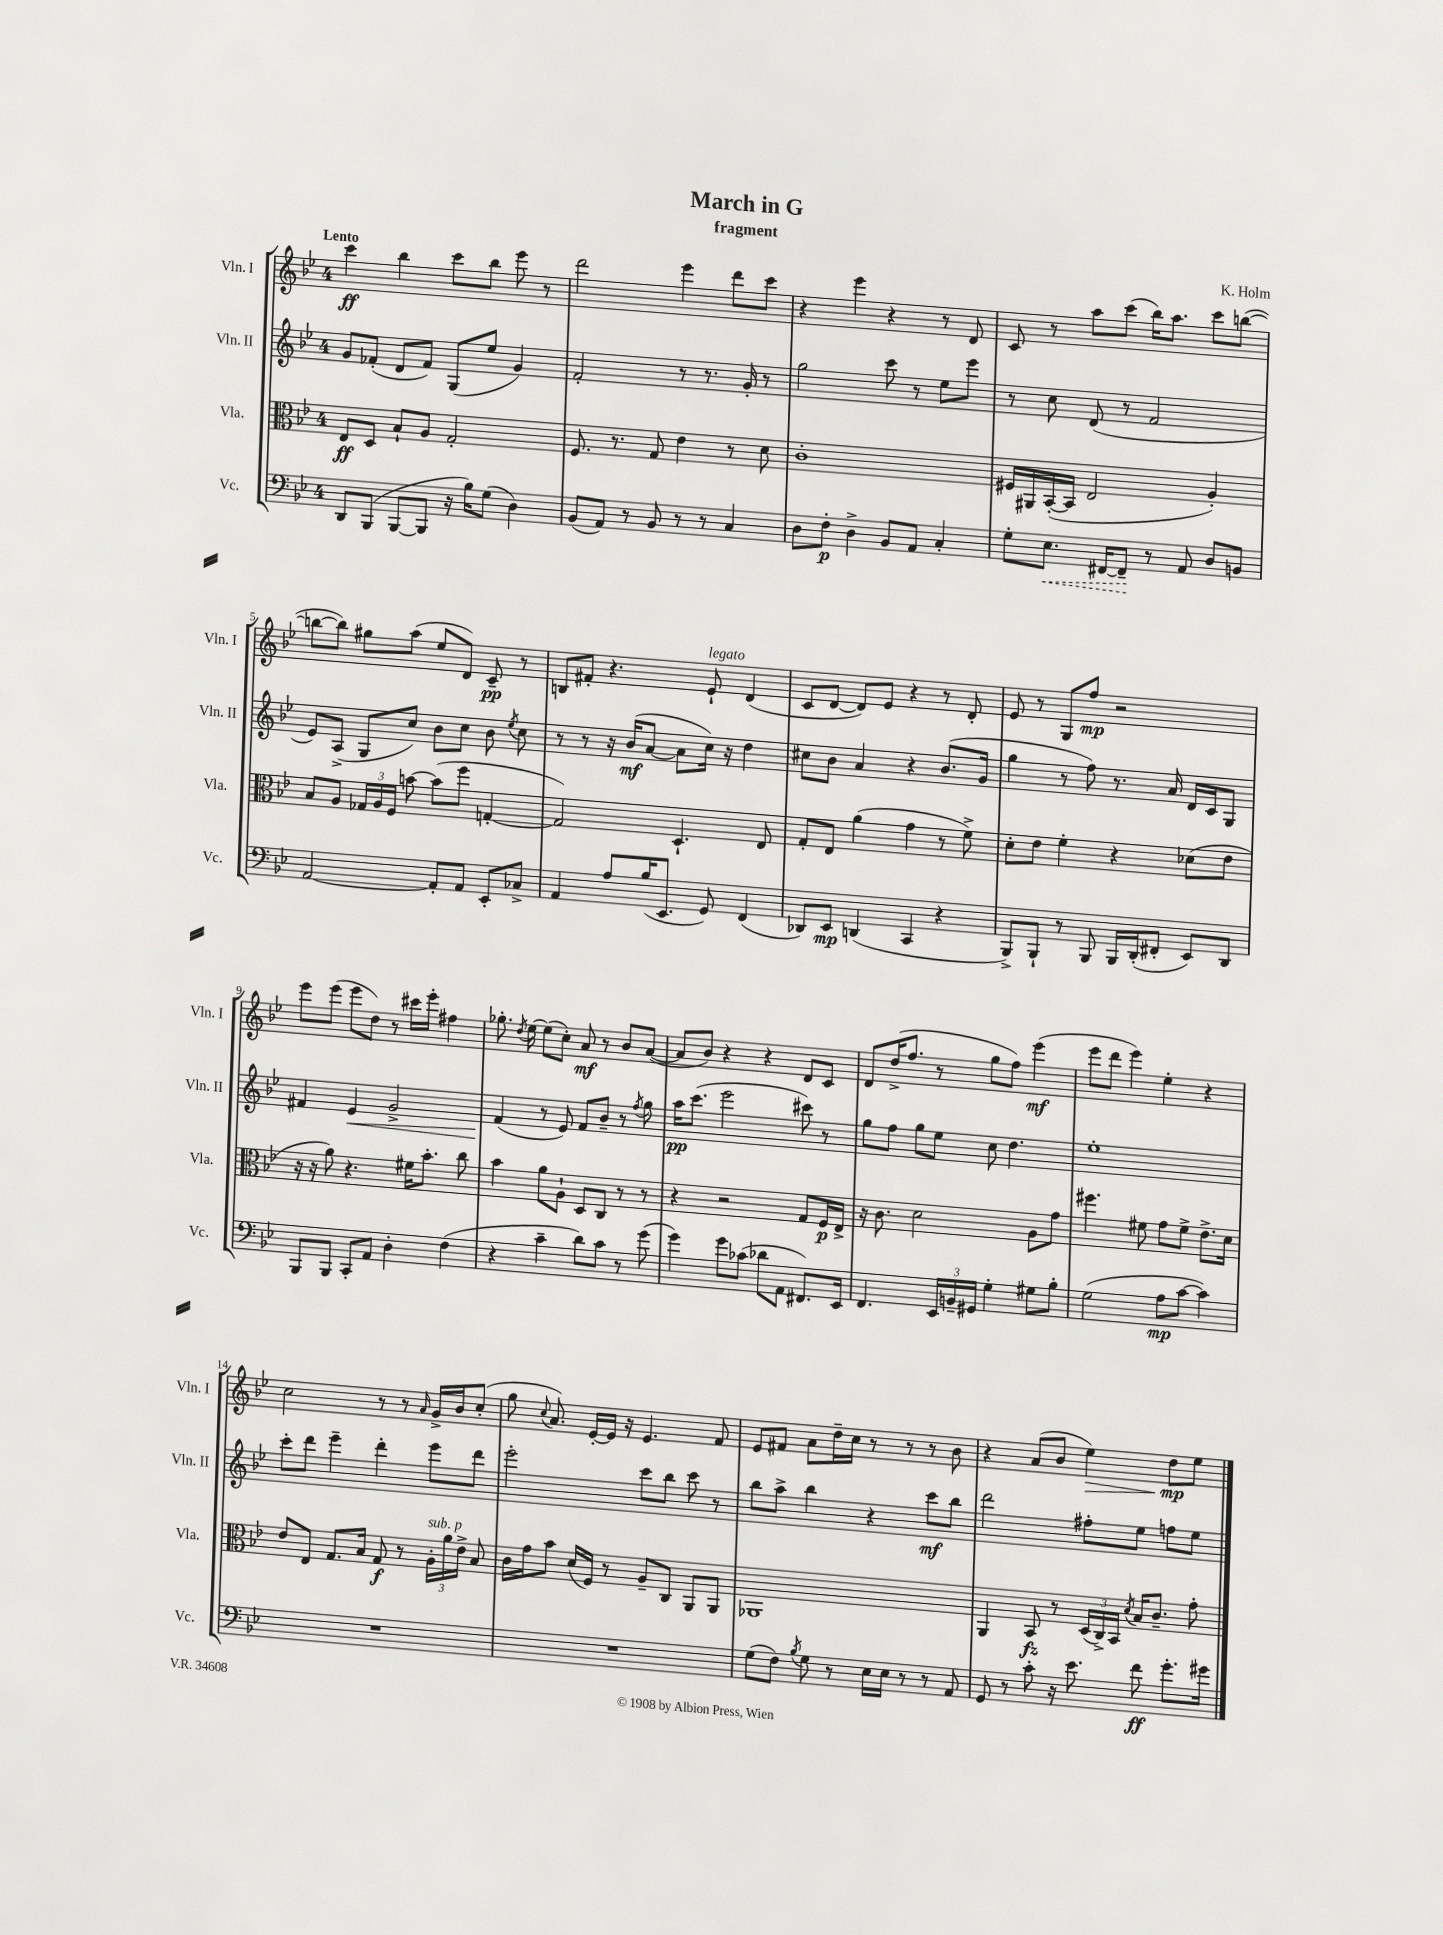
\header { title = "March in G" composer = "K. Holm" subtitle = "fragment" }
<<
\new StaffGroup <<
\new Staff = "s0" \with { instrumentName = "Vln. I" shortInstrumentName = "Vln. I" } {
    \clef treble \key bes \major \once \override Staff.TimeSignature.style = #'single-digit \time 4/4 \tempo "Lento"
    \autoBeamOff c'''4\ff bes''4 c'''8[ bes''8] ees'''8 r8 |
    d'''2 ees'''4 d'''8[ c'''8] |
    r4 ees'''4 r4 r8 d'8 |
    c'8 r8 a''8[ c'''8]( bes''16[) a''8.] c'''8[ b''8]~( |
    b''8[~ b''8]) gis''8[ a''8]( ees''8[ d'8]) c'8--\pp r8 |
    b8[ fis'8]-. r4. ees'8-!^\markup { \italic "legato" } d'4( |
    c'8[ d'8]~ d'8[) ees'8] r4 r8 d'8-. |
    ees'8 r8 g8[ f''8]\mp r2 |
    ees'''8[ ees'''8]( ees'''8[ d''8]) r8 cis'''16[ ees'''16]-. fis''4 |
    ges''8.-. \acciaccatura { d''8 } ees''16~ ees''8[( c''8]-.) a'8\mf r8 bes'8[ a'8]~( |
    a'8[ bes'8]) r4 r4 d'8[ c'8] |
    d'8[ d''16->( f''8.] r8 g''8[ f''8]) ees'''4\mf( |
    ees'''8[ d'''8] ees'''4) ees''4-. r4 |
    c''2 r8 r8 \grace { a'16 } g'16[-> bes'16 c''8]-.( |
    g''8 \appoggiatura { c''8 } a'8.) ees'16[~-. ees'16] r16 ees'4. f'8 |
    ees'8[ fis'8] a'8[ d''16-- c''16] r8 r8 r8 bes'8 |
    r4 a'8[( bes'8] ees''4\>) d''8[\mp\! ees''8] \bar "|." |
}
\new Staff = "s1" \with { instrumentName = "Vln. II" shortInstrumentName = "Vln. II" } {
    \clef treble \key bes \major \once \override Staff.TimeSignature.style = #'single-digit \time 4/4
    \autoBeamOff g'8[ fes'8]-.( d'8[ fes'8]) g8[( ees''8] g'4) |
    f'2-. r8 r8. g'16-. r8 |
    g''2 c'''8 r8 ees''8[ ees'''8] |
    r8 c''8 d'8( r8 f'2 |
    ees'8[) a8]->( g8[ c''8]) bes'8[ c''8] bes'8 \acciaccatura { ees''8 } c''8 |
    r8 r8 r16 bes'16[\mf( a'8]~ a'8[ c''16]) r16 d''4 |
    cis''8[ bes'8] a'4 r4 bes'8.[( g'16] |
    g''4 r8 f''8) r8. a'16 d'16[ c'16 g8] |
    fis'4 ees'4\< g'2-> |
    f'4\!( r8 ees'8) f'8[ bes'8]-- r8 \acciaccatura { f''8 } g''8 |
    a''16[\pp c'''8.]( ees'''2 cis'''8) r8 |
    g''8[ f''8] g''8[ ees''8] c''8 d''4. |
    ees''1-. |
    c'''8[-. d'''8] ees'''4-- d'''4-. ees'''8[ d'''8] |
    ees'''2-. c'''8[ bes''8] c'''8 r8 |
    bes''8[ a''8]-> bes''4 r4 c'''8[\mf bes''8] |
    d'''2 fis''8[-. ees''8] f''8[ ees''8] \bar "|." |
}
\new Staff = "s2" \with { instrumentName = "Vla." shortInstrumentName = "Vla." } {
    \clef alto \key bes \major \once \override Staff.TimeSignature.style = #'single-digit \time 4/4
    \autoBeamOff ees8[\ff d8] bes8[-! a8] g2-. |
    f8. r8. g8 ees'4 r8 d'8 |
    c'1-. |
    fis16[ ais,16 bes,16~-.( bes,16] ees2 a4-.) |
    bes8[ a8] \tuplet 3/2 { ges16[ a16 f16] } b'8~ b'8[( f''8] g4~-. |
    g2) d4.-! ees8 |
    g8[-. ees8] a'4( g'4 r8 f'8->) |
    d'8[-. ees'8] f'4-. r4 des'8[( ees'8] |
    r16 r16 a'8) r4. fis'16[ bes'8.]-. c''8 |
    bes'4 a'8[ a8]-! d8[ c8] r8 r8 |
    r4 r2 g8[ f16\p ees16]-> |
    r16 c'8. d'2 a8[ g'8] |
    fis''4. fis'8 g'8[ fis'8]-> ees'8.[-> d'16] |
    ees'8[ ees8] g8.[ bes16] g8\f r8 \tuplet 3/2 { a16[-.^\markup { \italic "sub. p" } a'16 ees'16]-> } bes8 |
    c'16[ g'16 bes'8] d'16[( f16]) r8 a8[-- c8] a,8[ a,8] |
    aes,1 |
    a,4 bes,8\fz r8 \tuplet 3/2 { d16[( c16->) bes,16] } \acciaccatura { d'8 } bes16[ c'8.]-- g'8-. \bar "|." |
}
\new Staff = "s3" \with { instrumentName = "Vc." shortInstrumentName = "Vc." } {
    \clef bass \key bes \major \once \override Staff.TimeSignature.style = #'single-digit \time 4/4
    \autoBeamOff d,8[ bes,,8]( bes,,8[~ bes,,8] r16 bes16[) g8]( d4) |
    bes,8[( a,8]) r8 bes,8 r8 r8 c4 |
    d8[ f8]-.\p d4-> bes,8[ a,8] c4-. |
    g8[-. \once \override Hairpin.style = #'dashed-line ees8.]\< fis,16[~ fis,8]--\! r8 a,8 d8[ b,8] |
    a,2~ a,8[-. a,8] ees,8[-. ces8]-> |
    a,4 a8[ bes16( ees,8.] g,8) f,4( |
    des,8[) ees,8]\mp d,4( c,4 r4 |
    bes,,8[->) bes,,8]-! r8 bes,,8 bes,,16[ d,16-.( fis,8]-. ees,8[) d,8] |
    bes,,8[ bes,,8] c,8[-. a,8] d4-. f4( |
    r4 c'4-- d'8[) c'8] r8 g'8( |
    g'4) g'8[ ces'8]( des'8[ a,8] fis,8.[) ees,16] |
    f,4. \tuplet 3/2 { ees,16[ b,16-- gis,16] } g4-. gis8[ bes8]-. |
    g2( a8[\mp c'8]~ c'4) |
    R1 |
    R1 |
    g8[( f8]) \acciaccatura { bes8 } g8 r8 ees16[ ees16] r8 r8 a,8 |
    g,8 r8 c'8-. r16 ees'8. f'8\ff g'8.[-. gis'16] \bar "|." |
}
>>
>>
